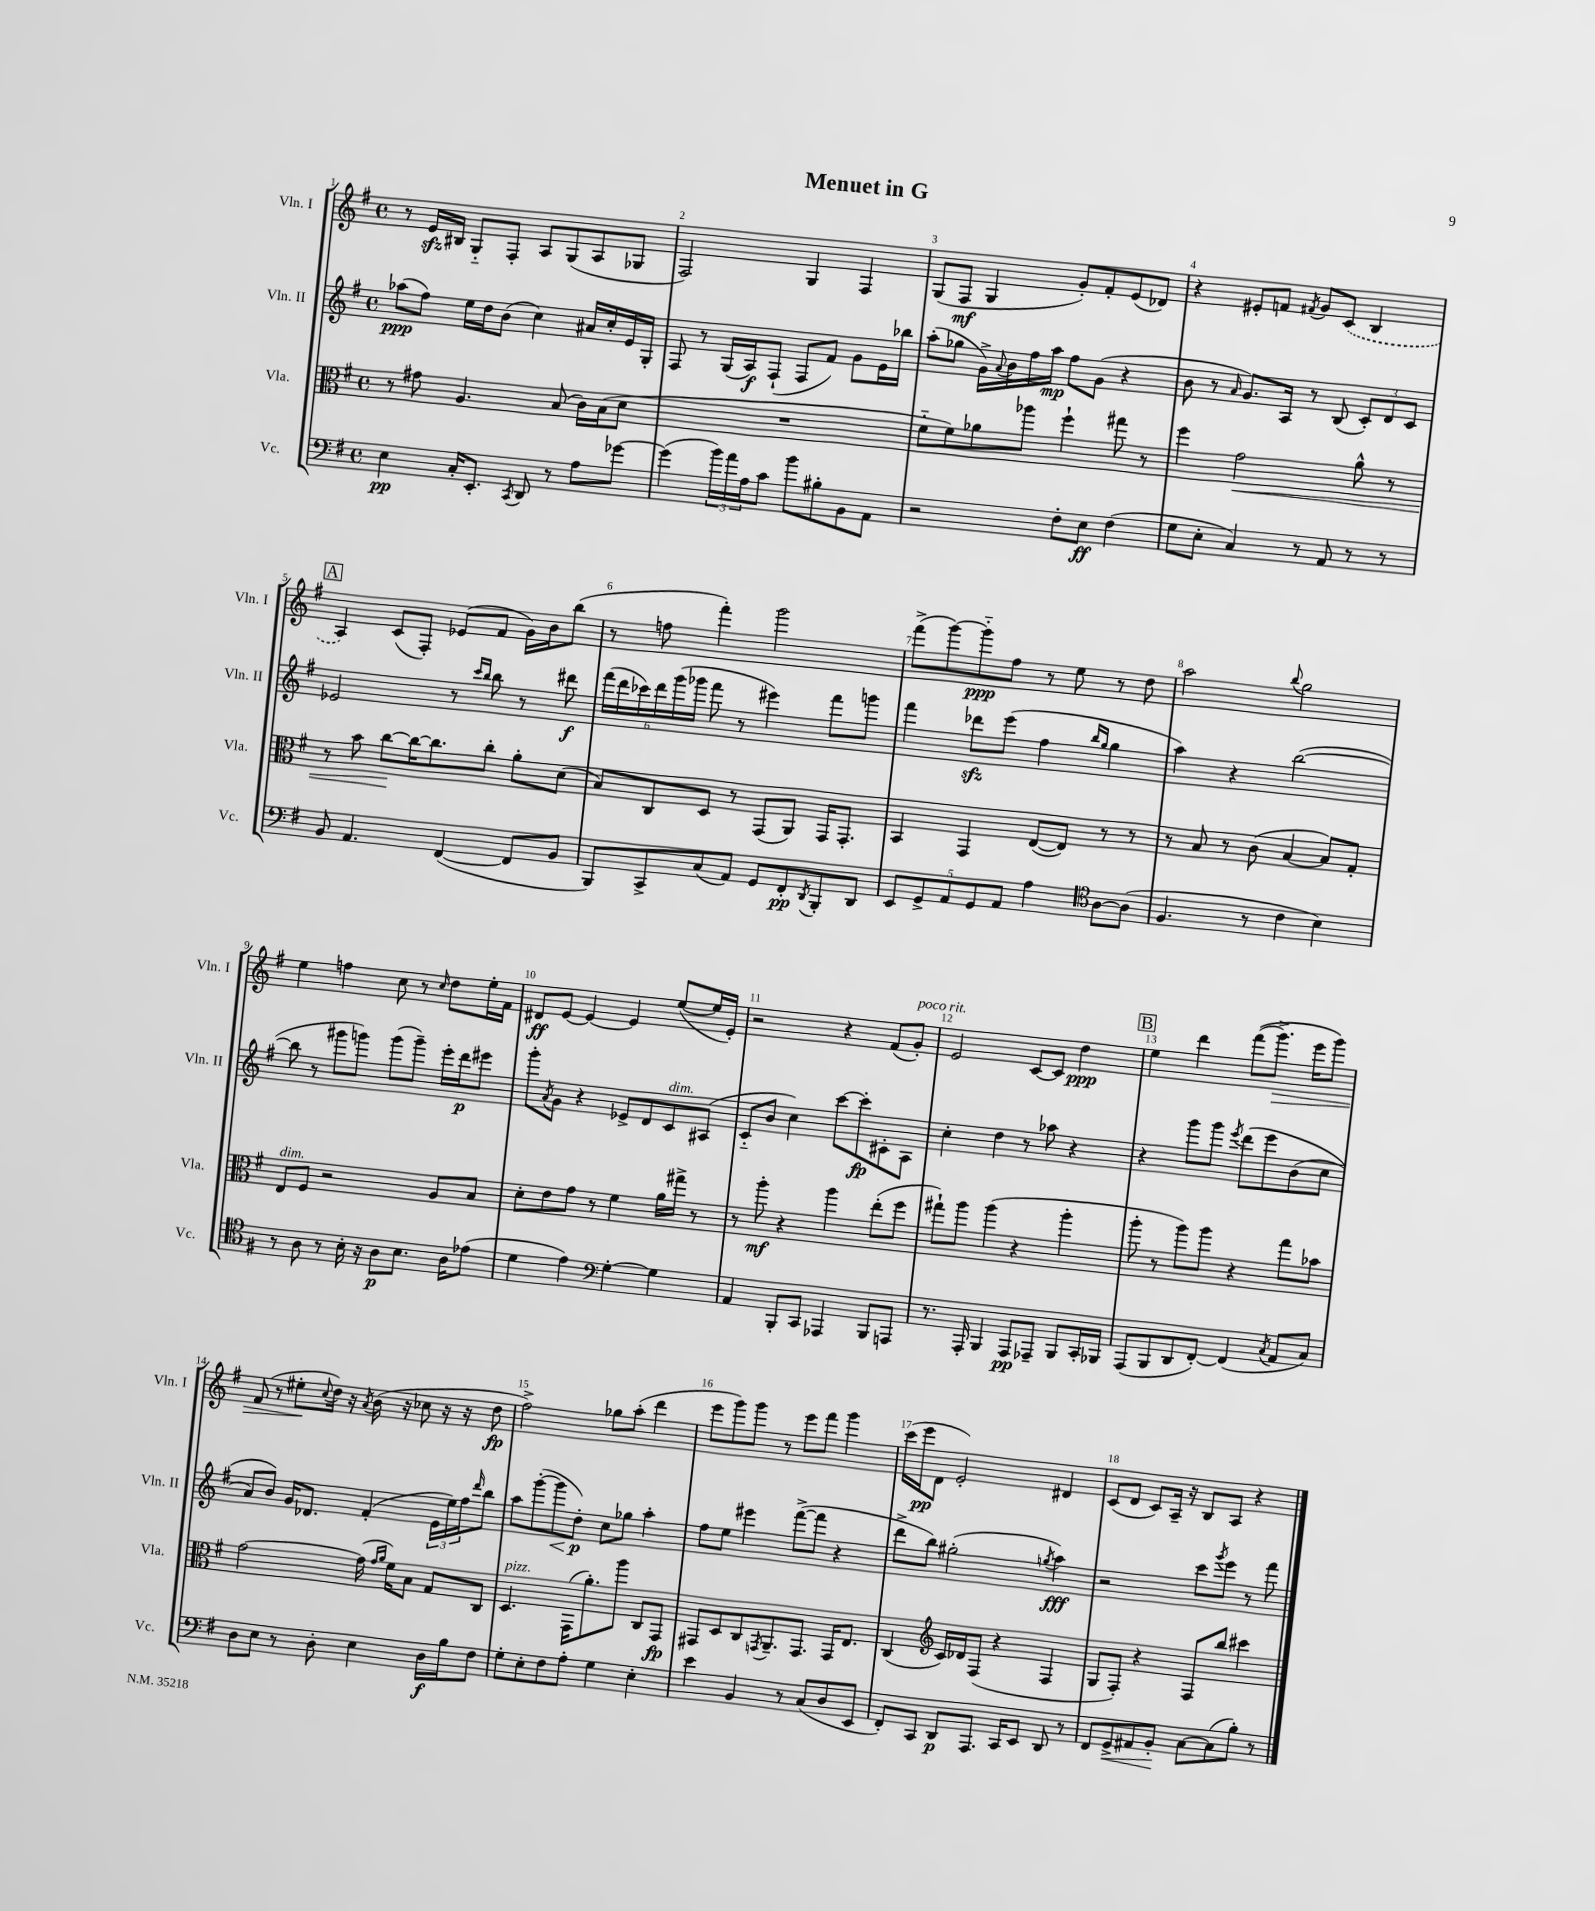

**kern	**dynam	**kern	**dynam	**kern	**dynam	**kern	**dynam
*part4	*part4	*part3	*part3	*part2	*part2	*part1	*part1
*staff4	*staff4	*staff3	*staff3	*staff2	*staff2	*staff1	*staff1
*I"Vc.	*	*I"Vla.	*	*I"Vln. II	*	*I"Vln. I	*
*I'Vc.	*	*I'Vla.	*	*I'Vln. II	*	*I'Vln. I	*
*clefF4	*	*clefC3	*	*clefG2	*	*clefG2	*
*k[f#]	*	*k[f#]	*	*k[f#]	*	*k[f#]	*
*M4/4	*	*M4/4	*	*M4/4	*	*M4/4	*
*met(c)	*	*met(c)	*	*met(c)	*	*met(c)	*
=1	=1	=1	=1	=1	=1	=1	=1
4E\	pp	8r	.	(8aa-X\L	ppp	8r	.
.	.	8g#X\	.	8ff#\J)	.	16ezz/LL	.
.	.	.	.	.	.	16B#X/JJ	.
16C'/KL	.	4.A/	.	16ee\LL	.	8G/L	.
8.EE'/J	.	.	.	16dd\J	.	.	.
.	.	.	.	(8b\J	.	8F#'/J	.
8qCC/	.	.	.	.	.	.	.
8DD/	.	.	.	4cc\)	.	8A/L	.
8r	.	(8B/	.	.	.	(8G/	.
8A\L	.	16c\LL)	.	16a#X/LL	.	8A/	.
.	.	(16B\J	.	16cc'/	.	.	.
[8g-X\J	.	8d\J	.	16e/	.	8G-X/J	.
.	.	.	.	16G'/JJ	.	.	.
=2	=2	=2	=2	=2	=2	=2	=2
(4g-\]	.	1r	.	8F#/	.	2F#/)	.
.	.	.	.	8r	.	.	.
24b\LL)	.	.	.	(16G/LL	.	.	.
24a\	.	.	.	.	.	.	.
.	.	.	.	16A/J)	f	.	.
24A\J	.	.	.	.	.	.	.
8c\J	.	.	.	(8F#`/J	.	.	.
8b\L	.	.	.	8F#/L	.	4G/	.
8B#X'\	.	.	.	8f#/J)	.	.	.
8BB\	.	.	.	8g\L	.	4F#/	.
8AA\J	.	.	.	16e\L	.	.	.
.	.	.	.	16bb-X\JJ	.	.	.
=3	=3	=3	=3	=3	=3	=3	=3
2r	.	8f#\L	.	(8aa'\L	.	(8G/L	.
.	.	8f#\)	.	8gg-X\J	.	8F#/J	mf
.	.	8a-X\	.	16g^\LL)	.	4G/	.
.	.	.	.	8qqa/	.	.	.
.	.	.	.	16b\	.	.	.
.	.	8aa-X\J	.	16ff#\	.	.	.
.	.	.	.	16aa\JJ	mp	.	.
8F#'\L	.	4ff#`\	.	8ff#\L	.	8g'/L)	.
8E\J	ff	.	.	(8g\J	.	8f#'/	.
(4F#\	.	8gg#X\	.	4r	.	(8e/	.
.	.	8r	.	.	.	8d-X/J)	.
=4	=4	=4	=4	=4	=4	=4	=4
8G\L	.	4ff#\	.	8b\	.	4r	.
8E'\J	.	.	.	8r	.	.	.
.	.	.	.	16qqa/	.	.	.
!	!	!	!LO:HP:b	!	!	!	!
4C/)	.	2g\	<	8.g/L)	.	8e#X'/L	.
.	.	.	.	.	.	8fn/J	.
.	.	.	.	16A/Jk	.	.	.
.	.	.	.	.	.	8qf#X/	.
8r	.	.	.	8r	.	8g/L	.
8AA/	.	.	.	(8B/	.	(8c/J	.
8r	.	8a^^\	.	12c'/L)	.	4B/	.
.	.	.	.	12d/	.	.	.
8r	.	8r	.	.	.	.	.
.	.	.	.	12c/J	.	.	.
!!LO:LB:g=z
!!LO:REH:place=s1:t=A
=5	=5	=5	=5	=5	=5	=5	=5
8BB/	.	8r	.	2e-X/	.	4A/)	.
4.AA/	.	8b\	.	.	.	.	.
.	.	[8cc\L	.	.	.	(8c/L	.
.	.	16cc\K_	[	.	.	8F#'/J)	.
.	.	8.cc\]	.	.	.	.	.
([4FF#/	.	.	.	8r	.	(8e-X/L	.
.	.	.	.	16qqccc/LL	.	.	.
.	.	.	.	16qqbb/JJ	.	.	.
.	.	8cc'\J	.	8bb\	.	8f#/J	.
8FF#/L]	.	8a'\L	.	8r	.	16g\LL)	.
.	.	.	.	.	.	16b\J	.
8BB/J	.	(8d\J	.	8ddd#X\	f	(8bb\J	.
=6	=6	=6	=6	=6	=6	=6	=6
8BBB/L)	.	8B/L)	.	(24fff#\LL	.	8r	.
.	.	.	.	24ddd\	.	.	.
.	.	.	.	24ccc-X\)	.	.	.
8CC^/	.	8C/	.	24ddd\	.	8ffn\	.
.	.	.	.	(24ggg\	.	.	.
.	.	.	.	24ggg-X\JJ	.	.	.
(8C/	.	8D/J	.	8fff#\	.	4fff#'\)	.
8AA/J)	.	8r	.	8r	.	.	.
8GG/L	.	(8GG/L	.	4eee#X\)	.	2ggg\	.
8FF#'/	pp	8AA/J)	.	.	.	.	.
8qDD/	.	.	.	.	.	.	.
8BBB'/	.	16GG/KL	.	8fff#\L	.	.	.
.	.	8.GG'/J	.	.	.	.	.
8DD/J	.	.	.	8gggn\J	.	.	.
=7	=7	=7	=7	=7	=7	=7	=7
10EE/L	.	4BB/	.	4fff#\	.	(8fff#^\L	.
10GG^/	.	.	.	.	.	.	.
.	.	.	.	.	.	[8ggg\)	.
10AA/	.	.	.	.	.	.	.
.	.	4GG/	.	8ddd-Xzz\L	.	8ggg\]	ppp
10GG/	.	.	.	.	.	.	.
.	.	.	.	(8eee\J	.	8ff#\J	.
10AA/J	.	.	.	.	.	.	.
4A\	.	([8E/L	.	4ff#\	.	8r	.
.	.	8E/J])	.	.	.	8ee\	.
*clefC4	*	*	*	*	*	*	*
.	.	.	.	16qqbb/LL	.	.	.
.	.	.	.	16qqgg/JJ	.	.	.
[8A\L	.	8r	.	4gg\	.	8r	.
(8A\J]	.	8r	.	.	.	8dd\	.
=8	=8	=8	=8	=8	=8	=8	=8
4.F#/	.	8r	.	4aa\)	.	2aa\	.
.	.	8B/	.	.	.	.	.
.	.	8r	.	4r	.	.	.
8r	.	(8c\	.	.	.	.	.
.	.	.	.	.	.	8qqbb/	.
4c\	.	[4B/	.	([2bb\	.	2gg\	.
4B\)	.	8B/L])	.	.	.	.	.
.	.	8G'/J	.	.	.	.	.
!!LO:LB:g=z
=9	=9	=9	=9	=9	=9	=9	=9
!	!	!LO:TX:a:i:t=dim.	!	!	!	!	!
8r	.	8E/L	.	8bb\]	.	4ee\	.
8A\	.	8F#/J	.	8r	.	.	.
8r	.	2r	.	8ggg#X\L	.	4ffn\	.
16B'\	.	.	.	8gggn\J)	.	.	.
16r	.	.	.	.	.	.	.
8A\L	p	.	.	(8ggg\L	.	8cc\	.
8.B\J	.	.	.	8ggg~\J)	.	8r	.
.	.	.	.	.	.	16qqcc/	.
.	.	8A/L	.	16eee'\LL	.	8dd\L	.
16A\KL	.	.	.	16ddd\J	p	.	.
(8e-X\J	.	8B/J	.	8eee#X\J	.	16ee'\L	.
.	.	.	.	.	.	16f#\JJ	.
=10	=10	=10	=10	=10	=10	=10	=10
4d\	.	8d'\L	.	8ggg'\L	.	8d#X/L	ff
.	.	.	.	8qa/	.	.	.
.	.	8e\	.	8g\J	.	[8e/J	.
4e\)	.	8g\J	.	4r	.	4e/_	.
.	.	8r	.	.	.	.	.
*clefF4	*	*	*	*	*	*	*
[4G'\	.	4f#\	.	8e-X^/L	.	4e/]	.
.	.	.	.	8d/	.	.	.
!	!	!	!	!LO:TX:a:i:t=dim.	!	!	!
4G\]	.	16a\LL	.	8c/	.	([8ee/L	.
.	.	16gg#X^\JJ	.	.	.	.	.
.	.	8r	.	(8A#X/J	.	16ee/L]	.
.	.	.	.	.	.	16e'/JJ)	.
=11	=11	=11	=11	=11	=11	=11	=11
4AA/	.	8r	.	8c/L	.	2r	.
.	.	8aa'\	mf	8b/J	.	.	.
8BBB'/L	.	4r	.	4cc\)	.	.	.
8CC/J	.	.	.	.	.	.	.
4AAA-X/	.	4aa\	.	[8ccc\L	.	4r	.
.	.	.	.	8ccc'\]	fp	.	.
8BBB/L	.	(8ee'\L	.	8c#X'\	.	(8f#/L	.
!	!	!	!	!	!	!LO:TX:a:i:t=poco rit.	!
8AAAn/J	.	8ff#\J	.	8A\J	.	8g'/J)	.
=12	=12	=12	=12	=12	=12	=12	=12
8.r	.	8gg#X`\L)	.	4cc'\	.	2e/	.
.	.	8aa\J	.	.	.	.	.
16AAA'/	.	.	.	.	.	.	.
4BBB/	.	(4aa\	.	4dd\	.	.	.
8AAA/L	pp	4r	.	8r	.	[8c/L	.
8AAA-X~/J	.	.	.	8aa-X\	.	8c/J]	.
8BBB/L	.	4aa'\	.	4r	.	4dd\	ppp
16CC'/L	.	.	.	.	.	.	.
16BBB-X/JJ	.	.	.	.	.	.	.
!!LO:REH:place=s1:t=B
=13	=13	=13	=13	=13	=13	=13	=13
(8AAA/L	.	8aa'\	.	4r	.	4ee\	.
8BBB/	.	8r	.	.	.	.	.
8DD/	.	8aa\L)	.	8ggg\L	.	4ddd\	.
[8FF#'/J)	.	8aa\J	.	8ggg\J	.	.	.
.	.	.	.	8qeee/	.	.	.
(4FF#/]	.	4r	.	(8ddd\L	.	((8fff#\L	.
!	!	!	!	!	!	!	!LO:HP:b
.	.	.	.	8eee\	.	8.ggg^\J)	>
8qC/	.	.	.	.	.	.	.
8AA/L	.	8gg\L	.	(8b\	.	.	.
.	.	.	.	.	.	16eee\KL	.
8C/J)	.	8b-X\J	.	8cc\J	.	8ggg\J)	.
!!LO:LB:g=z
=14	=14	=14	=14	=14	=14	=14	=14
8D\L	.	[2g\	.	8a/L)	.	(8f#/	.
8E\J	.	.	.	8b/J)	.	8r	.
8r	.	.	.	16g/KL	.	8ee#X'\L	.
.	.	.	.	8.d-X/J	.	.	.
.	.	.	.	.	.	8qqcc/	.
8D'\	.	.	.	.	.	16dd\Jk)	]
.	.	.	.	.	.	16r	.
.	.	.	.	.	.	8qa/	.
4E\	.	(16g\]	.	(4f#'/	.	(16b\	.
.	.	16qqg/LL	.	.	.	.	.
.	.	16qqa/JJ	.	.	.	.	.
.	.	16f#\KL)	.	.	.	16r	.
.	.	8B\J	.	.	.	8cc-X\	.
16D\LL	f	8G/L	.	24e\LL	.	16r	.
.	.	.	.	24ee\)	.	.	.
16B\J	.	.	.	.	.	16r	.
.	.	.	.	24ff#\J	.	.	.
.	.	.	.	16qqddd/	.	.	.
8F#\J	.	8C/J	.	8bb\J	.	8dd\	fp
=15	=15	=15	=15	=15	=15	=15	=15
!	!	!LO:TX:a:i:t=pizz.	!	!	!	!	!
8G'\L	.	4.D/	.	8aa\L	.	2ff#^\)	.
8E'\	.	.	.	([8ggg'\	.	.	.
!	!	!	!	!	!LO:HP:b	!	!
8F#\	.	.	.	8ggg\]	<	.	.
8A'\J	.	(16GG\KL	.	8dd'\J)	p	.	.
.	.	8.a'\)	.	.	.	.	.
4G\	.	.	.	8cc\L	[	8gg-X\L	.
.	.	8aa\J	.	8gg-X\J	.	(8aa'\J	.
4E'\	.	8C/L	.	4aa'\	.	4ddd\	.
.	.	8GG/J	fp	.	.	.	.
=16	=16	=16	=16	=16	=16	=16	=16
4e\	.	8GG#X/L	.	8ff#\L	.	8eee\L	.
.	.	8D/	.	8ee\J	.	8ggg\)	.
4BB/	.	8C/	.	4eee#X\	.	8ggg\J	.
.	.	8qGGn/	.	.	.	.	.
.	.	8.AA~/	.	.	.	8r	.
8r	.	.	.	([8fff#^\L	.	8eee\L	.
.	.	8.GG/J	.	.	.	.	.
(8C/L	.	.	.	8fff#\J]	.	8fff#\J	.
8D/	.	16GG/KL	.	4r	.	4ggg\	.
.	.	8.E/J	.	.	.	.	.
8EE/J	.	.	.	.	.	.	.
=17	=17	=17	=17	=17	=17	=17	=17
8FF#'/L)	.	(4C/	.	8ddd^\L	.	(16ccc\LL	.
.	.	.	.	.	.	16eee\J	pp
8CC/J	.	.	.	8bb\J)	.	8d\J	.
*	*	*clefG2	*	*	*	*	*
8DD/L	p	16c/LL)	.	(2gg#X'\	.	2e'/)	.
.	.	16d-X/J	.	.	.	.	.
8.AAA/J	.	(8F#/J	.	.	.	.	.
.	.	4r	.	.	.	.	.
16CC/KL	.	.	.	.	.	.	.
8EE/J	.	.	.	.	.	.	.
.	.	.	.	8qggn/	.	.	.
8DD/	.	4F#/	.	4aa\)	fff	4d#X/	.
8r	.	.	.	.	.	.	.
=18	=18	=18	=18	=18	=18	=18	=18
8FF#/L	.	8G/L	.	2r	.	(8c/L	.
!	!LO:HP:b	!	!	!	!	!	!
8GG^/	<	8F#'/J)	.	.	.	8d/J	.
8AA#X/	.	4r	.	.	.	8c/L)	.
8BB'/J	.	.	.	.	.	16A~/Jk	.
.	.	.	.	.	.	16r	.
[8C\L	[	8F#/L	.	8ccc\L	.	8B/L	.
.	.	.	.	8qggg/	.	.	.
(8C\]	.	8bb/J	.	8eee\J	.	8A/J	.
8B'\J)	.	4ccc#X\	.	8r	.	4r	.
8r	.	.	.	8fff#\	.	.	.
==	==	==	==	==	==	==	==
*-	*-	*-	*-	*-	*-	*-	*-
